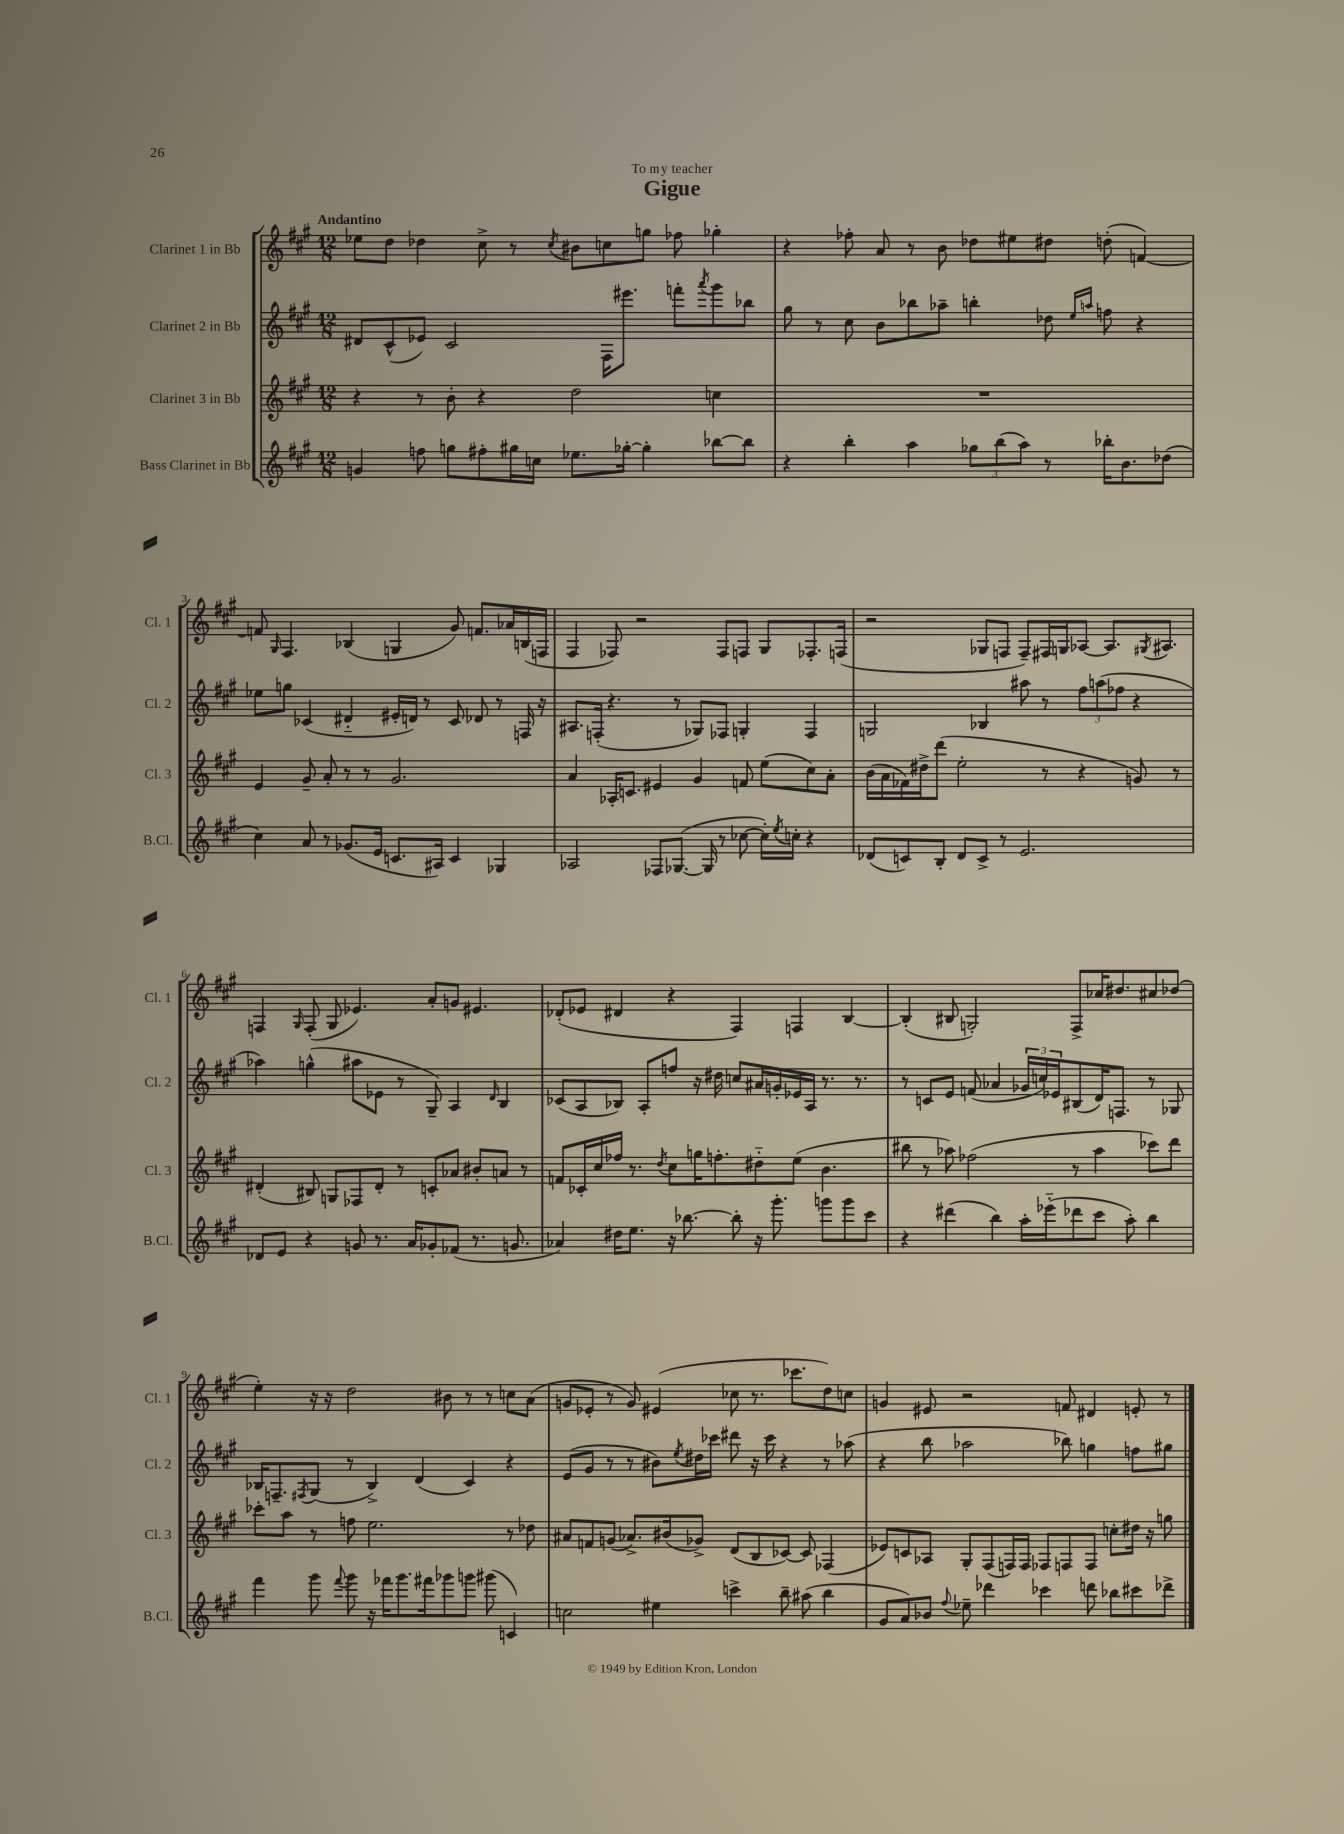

**kern	**kern	**kern	**kern
*staff4	*staff3	*staff2	*staff1
*clefG2	*clefG2	*clefG2	*clefG2
*k[f#c#g#]	*k[f#c#g#]	*k[f#c#g#]	*k[f#c#g#]
*M12/8	*M12/8	*M12/8	*M12/8
4g	4r	8d#	8ee-
.	.	(8c#^^	8dd
8ff	8r	8e-)	4dd-
8gg	8b'	2c#	.
8ff#'	4r	.	8cc#^
16gg#	.	.	8r
16cc	.	.	.
.	.	.	8qcc#
8.ee-	2dd	.	8b#
.	.	16F#	8cc
[16gg-'	.	8.eee#	.
4gg-']	.	.	8gg
.	.	8fff'	8ff-
.	.	8qaaa	.
[8bb-	4cc	8ggg#	4gg-'
8bb-]	.	8bb-	.
=	=	=	=
4r	1.r	8gg#	4r
.	.	8r	.
4bb'	.	8cc#	8ff-'
.	.	8b	8a
4aa	.	8bb-	8r
.	.	8aa-~	8b
12gg-	.	4bb'	8dd-
(12bb	.	.	.
.	.	.	8ee#
12aa)	.	.	.
8r	.	8dd-	8dd#
.	.	16qqee	.
.	.	16qqaa	.
16bb-'	.	8ff	(8dd'
8.b	.	.	.
.	.	4r	[4f)
(8dd-	.	.	.
=	=	=	=
4cc#)	4e	8ee-	8f]
.	.	.	16qqG#
.	.	8gg	4.F#
8a	8g#~	(4c-	.
8r	8a'	.	.
(8.g-	8r	4d#'~	(4B-
.	8r	.	.
16e	.	.	.
8.c	2.g#	16e#'	4G
.	.	16d)	.
.	.	8r	.
16A#)	.	.	.
4c	.	8c-	8g#)
.	.	8d-	8.f
4G-	.	8r	.
.	.	.	16a-
.	.	16F	(16B
.	.	16r	16F
=	=	=	=
2A-	4a	8.A#	4F#
.	.	(16F'	.
.	16A-'	4.r	8F-)
.	8.c	.	.
.	.	.	2r
8F-	4e#	.	.
([8.G-	.	8r	.
.	4g#	8G-)	.
16G-]	.	.	.
8r	.	8F-	8F-
[8cc-	8f	4G'	8F
16cc-'])	(8ee	.	8G#
8qee	.	.	.
16cc'	.	.	.
4r	8cc#)	4F-	8.F-'
.	8a'	.	.
.	.	.	(16F
=	=	=	=
(8d-	(16b	2G	2r
.	16a	.	.
8c)	16f-)	.	.
.	16dd#^	.	.
8B'	(8ddd	.	.
8d-	2ee'	.	.
8c^	.	4B-	8G-
8r	.	.	8F
2.e	.	8aa#	8F~)
.	8r	8r	16F#
.	.	.	16G
.	4r	12ff#	[8A-
.	.	(12aa	.
.	.	.	8.A-]
.	.	12ff-	.
.	8g)	4r	.
.	.	.	8qG#
.	.	.	8.A#
.	8r	.	.
=	=	=	=
8d-	(4d#'	4aa-)	4F
8e	.	.	.
.	.	.	16qqG#
4r	8B#)	(4gg^^	(8F'
.	8G	.	8G#
8g	8F-	8aa#	4.e-)
8.r	8d#'	8e-	.
.	8r	8r	.
16a	.	.	.
8g-'	8c'	8G#~)	8a'
(8f-	8a-	4A	8g
8.r	8b#'	.	4.e#
.	.	16qqd	.
.	8a	4B	.
8.g	.	.	.
.	8r	.	.
=	=	=	=
4a-)	8f	(8c-	(8d-'
.	16c-'	8A	8e-
.	16cc#	.	.
16dd#	16ff-	8B-)	4d#
8.ee	8.r	.	.
.	.	8A'	.
.	8qdd	.	.
16r	8cc#	8ff	4r
[8.bb-	.	.	.
.	16gg	16r	.
.	8.ff'	16dd#	.
8bb-']	.	8cc	4F#)
16r	8dd#'~	16a#	.
8.ggg#'	.	16g'	.
.	(8ee	16e-	4F
.	.	16A	.
8ggg	4.b	8.r	.
8ggg	.	.	[4B
.	.	8.r	.
8ccc#	.	.	.
=	=	=	=
4r	8bb#	8r	(4B']
.	8r	8c	.
(4ddd#	8aa-)	8e	8B#
.	(2ff-	(8f	2G')
4bb)	.	4a-	.
16aa'	.	24g-	.
.	.	24cc)	.
(16eee-'~	.	.	.
.	.	24e-	.
8ddd-	8r	(8B#	8F#^
8ccc#	4aa-	16d)	16cc-
.	.	8.F	8.dd#
8aa')	.	.	.
4bb	8ccc-)	8r	8cc#
.	8ddd	8G-	(8dd-
=	=	=	=
4fff#	8ccc-'	16B-	4ee')
.	.	8.F~	.
.	8aa	.	.
.	.	8qF#	.
8ggg#	8r	(8G#	16r
.	.	.	16r
8qqfff#	.	.	.
8ggg#	8ff	8r	2dd
16r	2.ee	4B-^)	.
16fff-	.	.	.
8.ggg#	.	.	.
.	.	(4d	.
16fff#	.	.	.
8ggg-	.	.	8b#
8ggg	.	4c#)	8r
(8ggg#	.	.	8r
4c)	8r	4r	8cc
.	8dd-	.	(8a
=	=	=	=
2cc	8a#	(8e	8g
.	8f	8g#	8e-'
.	(8g	8r	8r
.	8.a-^)	8r	8g)
4ee#	.	8b#)	(4e#
.	(16b#	.	.
.	.	8qee	.
.	8g-^)	16dd#	.
.	.	16ccc-	.
4ccc^	(8d	8ddd#	8cc-
.	8B	16r	8.r
.	.	16ccc-	.
8bb~	[8c-)	4r	.
.	.	.	8.ccc-
(8aa#	8c-]	.	.
4bb	(4F-	8r	8dd)
.	.	(8aa-	8cc
=	=	=	=
8g#	8e-)	4r	4g
8a)	8c	.	.
8b-	8A-	8bb	8e#
8qqff#	.	.	.
8ee-~	8G#'	2aa-	2r
4ddd-	(8F#	.	.
.	16F)	.	.
.	16F	.	.
4ccc-	8F-	.	.
.	8F	8bb-)	8f
8ddd	8F	4gg	4d#
8bb-	8cc'	.	.
8ccc#	16dd#	8ff	8e'
.	16r	.	.
8ddd-^	8gg	8gg#	8r
==	==	==	==
*-	*-	*-	*-
